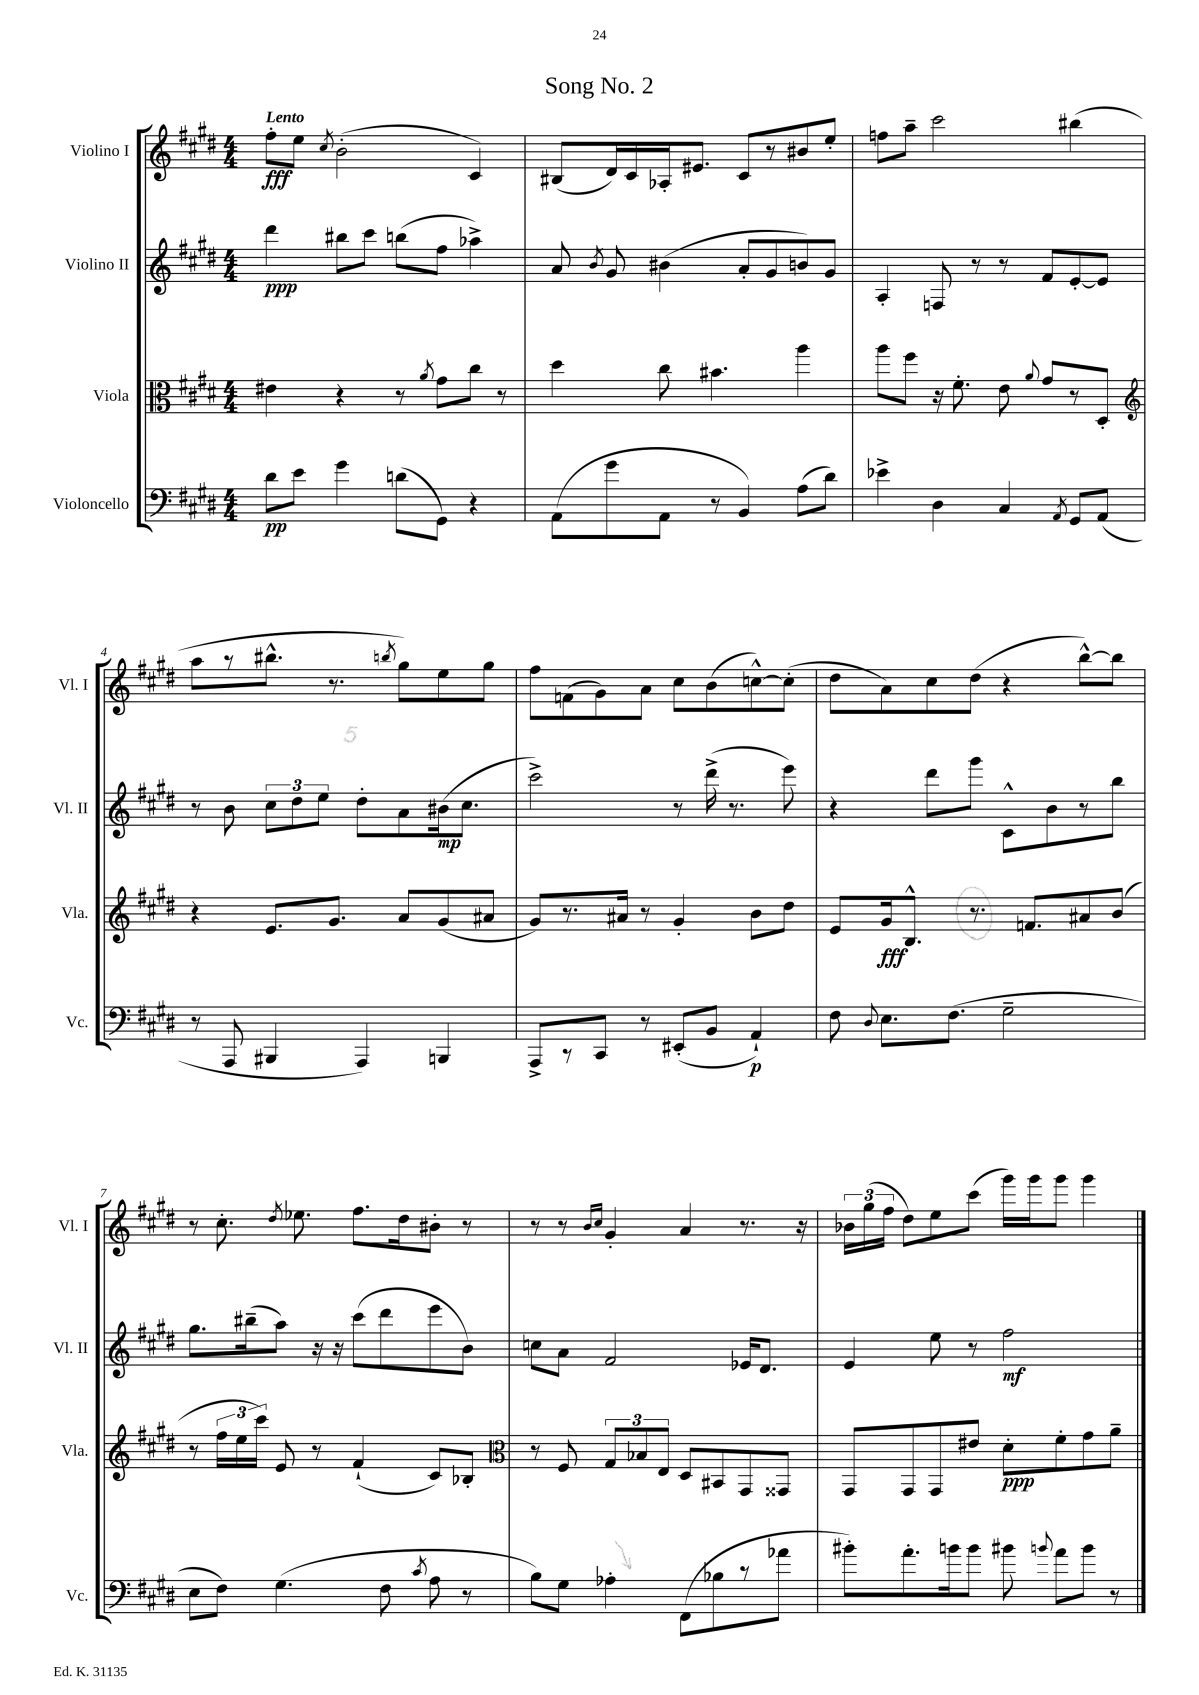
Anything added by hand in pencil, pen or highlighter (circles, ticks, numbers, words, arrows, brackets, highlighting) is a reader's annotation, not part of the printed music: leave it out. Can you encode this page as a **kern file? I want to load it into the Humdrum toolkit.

**kern	**kern	**kern	**kern
*staff4	*staff3	*staff2	*staff1
*clefF4	*clefC3	*clefG2	*clefG2
*k[f#c#g#d#]	*k[f#c#g#d#]	*k[f#c#g#d#]	*k[f#c#g#d#]
*M4/4	*M4/4	*M4/4	*M4/4
8d#	4e#	4ddd#	8ff#'
8e	.	.	8ee
.	.	.	8qcc#
4g#	4r	8bb#	(2b'
.	.	8ccc#	.
(8d	8r	(8bb	.
.	8qa	.	.
8GG#)	8g#	8ff#	.
4r	8cc#	4aa-^)	4c#)
.	8r	.	.
=	=	=	=
(8AA	4dd#	8a	(8B#
.	.	8qb	.
8g#	.	8g#	16d#)
.	.	.	16c#
8AA	8cc#	(4b#	16A-'
.	.	.	8.e#
8r	4.b#	.	.
4BB)	.	8a'	8c#
.	.	8g#	8r
(8A	4aa	8b)	8b#
8d#)	.	8g#	8ee'
=	=	=	=
4e-^	8aa	4A'	8ff
.	8ff#	.	8aa~
4D#	16r	8F	2ccc#
.	8.f#'	.	.
.	.	8r	.
4C#	8e	8r	.
.	8qqa	.	.
.	8g#	8f#	.
8qAA	.	.	.
8GG#	8r	[8e'	(4bb#
(8AA	8D#'	8e]	.
=	=	=	=
*	*clefG2	*	*
8r	4r	8r	8aa
8AAA	.	8b	8r
4BBB#	8.e	12cc#	8.bb#^^
.	.	12dd#	.
.	.	12ee	.
.	8.g#	.	8.r
4AAA)	.	8dd#'	.
.	.	.	8qbb
.	8a	8a	8gg#)
4BBB	(8g#	(16b#	8ee
.	.	8.cc#	.
.	8a#	.	8gg#
=	=	=	=
8AAA^	8g#)	2ccc#^)	8ff#
8r	8.r	.	(8f
8CC#	.	.	8g#)
.	16a#	.	.
8r	8r	.	8a
(8EE#'	4g#'	8r	8cc#
8BB	.	(16ddd#^	(8b
.	.	8.r	.
4AA`)	8b	.	[8cc^^)
.	8dd#	8eee)	(8cc']
=	=	=	=
8F#	8e	4r	8dd#
8qqD#	.	.	.
8.E	16g#	.	8a)
.	8.B^^	.	.
.	.	8ddd#	8cc#
(8.F#	.	.	.
.	8.r	8ggg#	(8dd#
2G#~	.	8c#^^	4r
.	8.f	.	.
.	.	8b	.
.	8a#	8r	[8bb^^)
.	(8b	8bb	8bb]
=	=	=	=
8E	8r	8.gg#	8r
8F#)	24ff#	.	8.cc#'
.	24ee	.	.
.	.	(16bb#~	.
.	24ccc#)	.	.
(4.G#	8e	8aa)	.
.	.	.	8qdd#
.	.	.	8.ee-
.	8r	16r	.
.	.	16r	.
.	(4f#`	(8ccc#	8.ff#
8F#	.	8ddd#	.
.	.	.	16dd#
8qc#	.	.	.
8A	8c#)	8eee	8b#'
8r	8B-'	8b)	8r
=	=	=	=
*	*clefC3	*	*
8B)	8r	8cc	8r
8G#	8F#	8a	8r
.	.	.	16qqb
.	.	.	16qqcc#
4A-'	12G#	2f#	4g#'
.	12B-	.	.
.	12E	.	.
(8FF#	8D#	.	4a
8B-	8BB#	.	.
8r	8GG#	16e-	8.r
.	.	8.d#	.
8a-	8GG##	.	.
.	.	.	16r
=	=	=	=
8b#')	8GG#	4e	24b-
.	.	.	(24gg#
.	.	.	24ff#
8.a'	8GG#	.	8dd#)
.	8GG#	8ee	8ee
16b	.	.	.
8b	8e#	8r	(8ccc#
8b#	8d#'	2ff#	16ggg#)
.	.	.	16ggg#
8qqb	.	.	.
8a	8f#'	.	8ggg#
8b	8g#	.	4ggg#
8r	8a~	.	.
==	==	==	==
*-	*-	*-	*-
